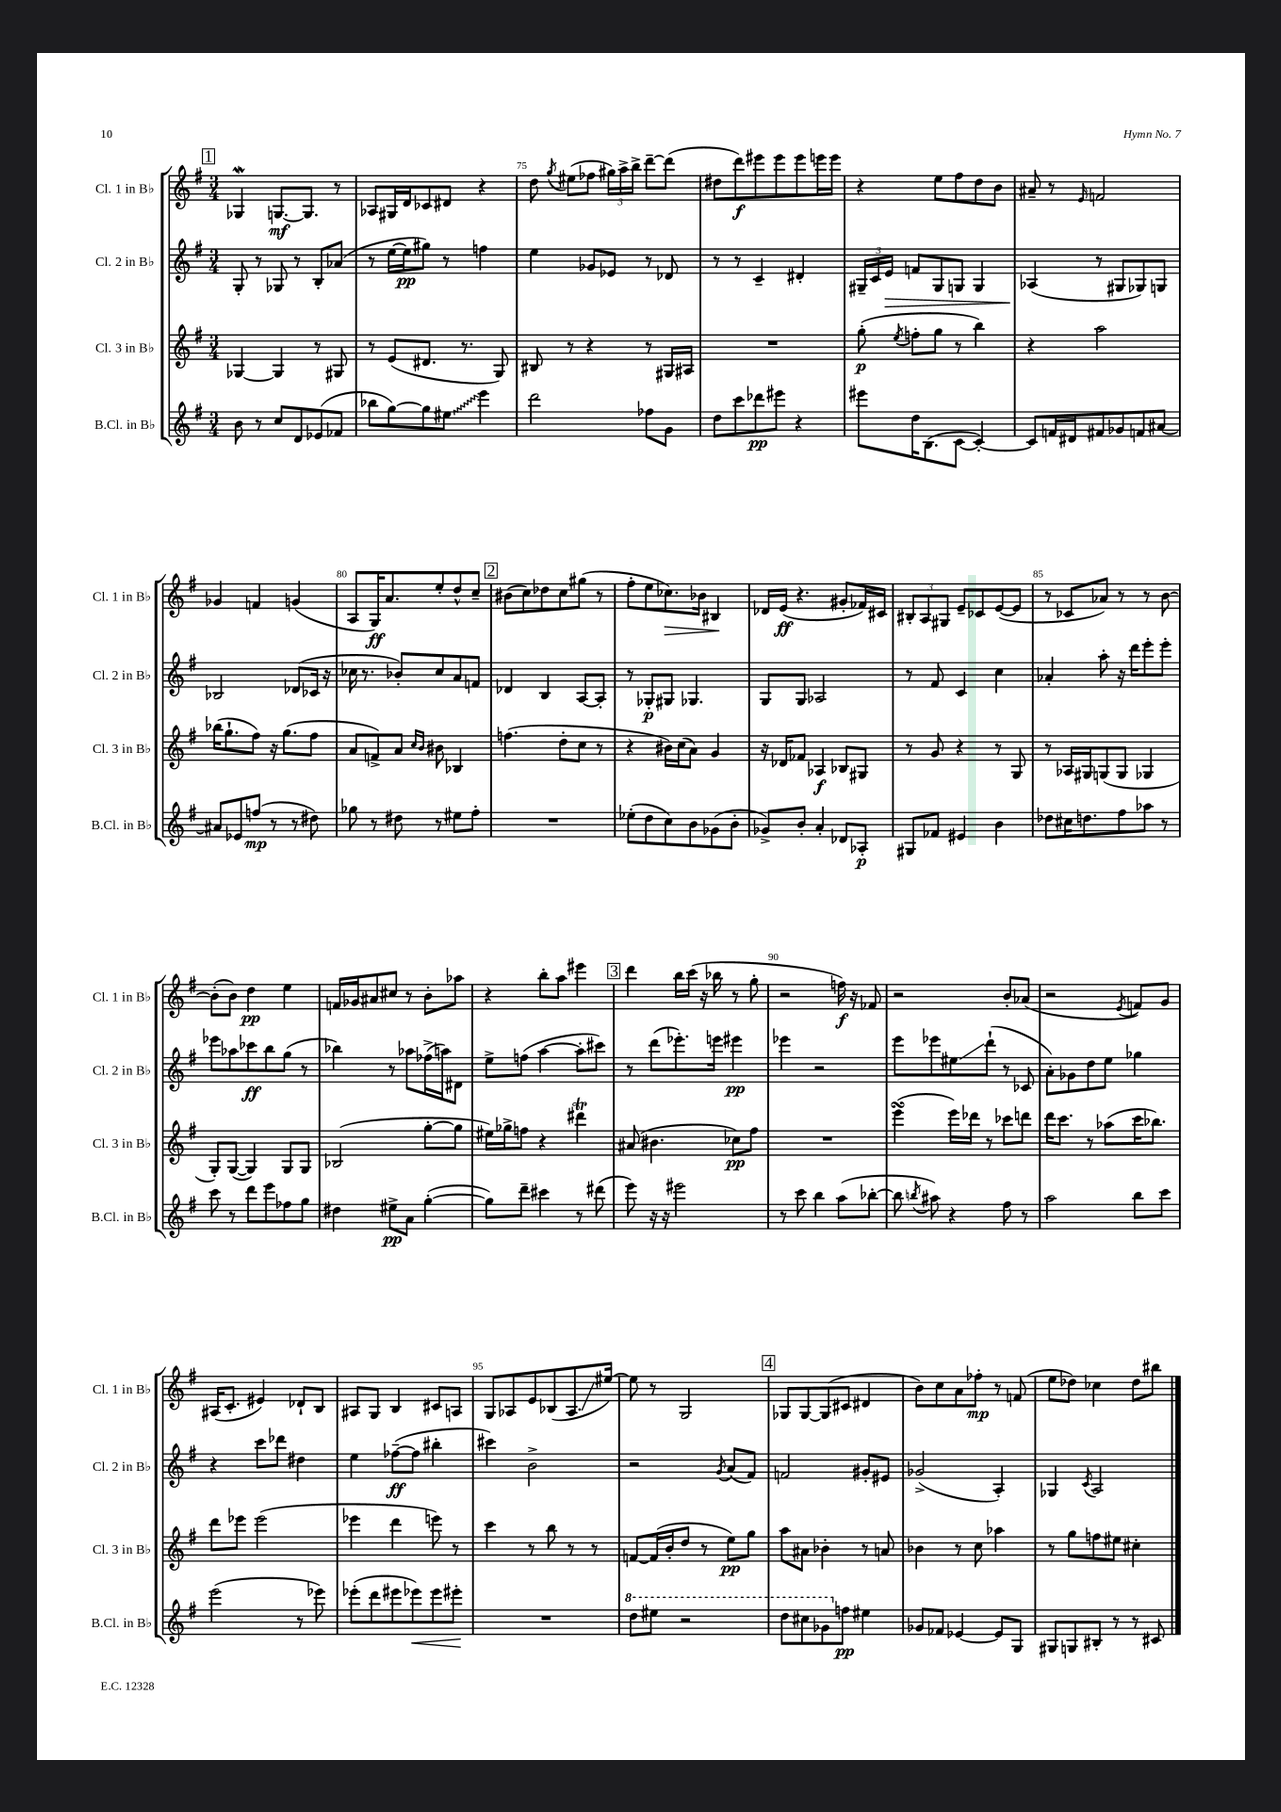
<<
\new StaffGroup <<
\new Staff = "s0" \with { instrumentName = "Cl. 1 in Bb" shortInstrumentName = "Cl. 1 in Bb" } {
    \clef treble \key g \major \numericTimeSignature \time 3/4
    \autoBeamOff \mark \markup { \box "1" } ges4\mordent g8.[~\mf g8.] r8 |
    aes8[ gis16 d'16 ces'8 dis'8] r4 |
    d''8 \acciaccatura { g''8 } eis''8[( fes''8] \tuplet 3/2 { gis''16[) a''16-> b''16]-> } d'''8[~-- d'''8]( |
    dis''8[ d'''8\f) eis'''8 eis'''8 eis'''8 e'''16 e'''16] |
    r4 e''8[ fis''8 d''8 b'8] |
    ais'8-- r8 \grace { e'16 } f'2 |
    ges'4 f'4 g'4( |
    a8[ g16\ff) a'8. e''8-. d''8-^ c''8]-- |
    \mark \markup { \box "2" } bis'8[( c''8) des''8 c''8 gis''8]( r8 |
    fis''8[-. e''8 ces''8.\>) bes'16] bis4\! |
    des'16[ e'16]\ff( r4. gis'8[-. fes'16) cis'16] |
    \tuplet 3/2 { bis8[-. a8 gis8] } e'8[-- ces'8 e'8~( e'8] |
    r8 ces'8[ aes'8]) r8 r8 b'8~ |
    b'8[-.( b'8]) d''4\pp e''4 |
    f'16[ ges'16 ais'8 cis''8] r8 b'8[-. aes''8] |
    r4 b''8[-. a''8] eis'''4 |
    \mark \markup { \box "3" } d'''4 b''16[ c'''16]( r16 bes''16 r8 g''8-. |
    r2 f''16\f) r16 fes'8 |
    r2 b'8[-. aes'8]( |
    r2 \acciaccatura { e'8 } f'8[) g'8] |
    ais16[( c'8.]-. eis'4) des'8[-! b8] |
    ais8[ g8] b4 cis'8[ a8] |
    g8[ aes8 e'8 bes8( aes8.\glissando eis''16]~) |
    eis''8 r8 g2 |
    \mark \markup { \box "4" } ges8[ ges8~ ges8( cis'8] dis'4 |
    b'8[) c''8 a'8 fes''8]-.\mp r8 f'8( |
    e''8[ des''8]) ces''4 des''8[ bis''8] \bar "|." |
}
\new Staff = "s1" \with { instrumentName = "Cl. 2 in Bb" shortInstrumentName = "Cl. 2 in Bb" } {
    \clef treble \key g \major \numericTimeSignature \time 3/4
    \autoBeamOff \mark \markup { \box "1" } g8-. r8 ges8 r8 b8[-. aes'8]( |
    r8 e''16[~ e''16\pp gis''8]) r8 f''4 |
    e''4 ges'8[ ees'8] r8 des'8 |
    r8 r8 c'4-- dis'4-. |
    \tuplet 3/2 { gis16[-- c'16 e'16]\> } f'8[ gis8 g8] g4 |
    aes4\!( r8 gis8[ ges8) g8] |
    bes2 des'8[( ces'16] r16 |
    ces''16 r8. bes'8[-.) ces''8 a'8 f'8] |
    \mark \markup { \box "2" } des'4 b4 a8[~ a8]-. |
    r8 ges8[-.\p gis8] ges4. |
    g8[ g8] aes2 |
    r8 fis'8 c'4 c''4 |
    aes'4-. a''8-. r16 d'''16[ e'''8-. e'''8]-. |
    ees'''8[ aes''8 ces'''8\ff b''8 g''8]( r8 |
    bes''4) r8 aes''8[ fes''16->( a''16) dis'8] |
    e''8[-> f''8]( a''4~ a''8[-. cis'''8]) |
    \mark \markup { \box "3" } r8 d'''8[( ees'''8.-.) e'''16] eis'''4\pp |
    ees'''4 r2 |
    e'''8[ ees'''8 eis''8\glissando d'''8]-!( r8 ces'8 |
    a'8[-.) ges'8 d''8 e''8] ges''4 |
    r4 c'''8[ des'''8] dis''4 |
    e''4 fes''8[~--\ff( fes''8] bis''4-. |
    cis'''4) b'2-> |
    r2 \acciaccatura { g'8 } a'8[( fis'8]) |
    \mark \markup { \box "4" } f'2 gis'8[-. eis'8] |
    ges'2->( a4-.) |
    ges4 \acciaccatura { c'8 } a2 \bar "|." |
}
\new Staff = "s2" \with { instrumentName = "Cl. 3 in Bb" shortInstrumentName = "Cl. 3 in Bb" } {
    \clef treble \key g \major \numericTimeSignature \time 3/4
    \autoBeamOff \mark \markup { \box "1" } ges4~ ges4 r8 gis8 |
    r8 e'8[( dis'8.] r8. g8) |
    bis8 r8 r4 r8 gis16[ ais16] |
    R2. |
    g''8-.\p( \acciaccatura { e''8 } f''8[-. g''8] r8 b''4) |
    r4 a''2 |
    bes''16[( g''8.-! fis''8]) r16 g''8.[( fis''8] |
    a'8[ f'8->) a'8] \grace { c''16[ b'16] } bis'8 bes4 |
    \mark \markup { \box "2" } f''4.( d''8[-. c''8] r8 |
    r4 bis'16[) c''16( a'8]) g'4 |
    r16 des'16[ fes'8] aes4\f bes8[ gis8] |
    r8 g'8 r4 r8 g8 |
    r8 aes16[ gis16 g8( g8] ges4 |
    g8[-.) g8]~( g4) g8[ g8] |
    bes2( g''8[~-. g''8] |
    eis''16[) ges''16-> f''8] r4 dis'''4\trill |
    \mark \markup { \box "3" } ais'8( bis'4. ces''8[\pp) fis''8] |
    R2. |
    e'''4\turn( e'''16[) des'''16] r8 ces'''8[ d'''8] |
    d'''16[ c'''8.] r8 aes''8[( c'''16 bes''8.]) |
    d'''8[ ees'''8] ees'''2( |
    ees'''4 d'''4 e'''8) r8 |
    c'''4 r8 b''8 r8 r8 |
    f'8[~ f'16( b'16-. d''8] r8 e''8[\pp) g''8] |
    \mark \markup { \box "4" } a''8[ ais'8] bes'4-. r8 a'8 |
    bes'4 r8 c''8 aes''4 |
    r8 g''8[ f''8 eis''8] cis''4-. \bar "|." |
}
\new Staff = "s3" \with { instrumentName = "B.Cl. in Bb" shortInstrumentName = "B.Cl. in Bb" } {
    \clef treble \key g \major \numericTimeSignature \time 3/4
    \autoBeamOff \mark \markup { \box "1" } b'8 r8 c''8[ d'8 ees'8( fes'8] |
    bes''8[ g''8~) g''8 \once \override Glissando.style = #'zigzag eis''8]\glissando e'''4 |
    d'''2 fes''8[ g'8] |
    d''8[ c'''8 des'''8\pp eis'''8] r4 |
    eis'''8[ d''16 b8.( c'8]~ c'4~-.) |
    c'8[ f'16 dis'16 fis'8 ges'8 f'8 ais'8]~ |
    ais'8[ ees'8 f''8]\mp( r8 r8 dis''8) |
    ges''8 r8 dis''8 r8 eis''8[ fis''8]-. |
    \mark \markup { \box "2" } R2. |
    ees''8[-.( d''8 c''8) b'8 ges'8( b'8]-. |
    ges'8[->) b'8]-. a'4-. des'8[ aes8]-.\p |
    gis8[ fes'8] eis'4 b'4 |
    des''8[ cis''16 d''8. fis''8 aes''8] r8 |
    c'''8 r8 d'''8[ e'''8 fes''8 g''8] |
    dis''4 eis''8[->\pp a'8] g''4~-.( |
    g''8[) d'''8]-- cis'''4 r8 dis'''8( |
    \mark \markup { \box "3" } e'''8) r16 r16 eis'''2 |
    r8 c'''8 b''4 a''8[( bes''8]~-. |
    bes''8 \acciaccatura { b''8 } ais''8) r4 fis''8 r8 |
    a''2 b''8[ c'''8] |
    e'''2( r8 ees'''8) |
    ees'''8[-.( d'''8 eis'''8 ees'''8\<) ees'''8 eis'''8]-.\! |
    R2. |
    \ottava #1 d'''8[ eis'''8] r2 |
    \mark \markup { \box "4" } d'''8[ cis'''8 ges''8 \ottava #0 f''8]\pp eis''4 |
    ges'8[ fes'8] ees'4~ ees'8[ g8] |
    gis8[ g8 bis8]-. r8 r8 cis'8 \bar "|." |
}
>>
>>
\layout { \context { \Score currentBarNumber = #73 \override BarNumber.break-visibility = ##(#f #t #t) barNumberVisibility = #(every-nth-bar-number-visible 5) } }
